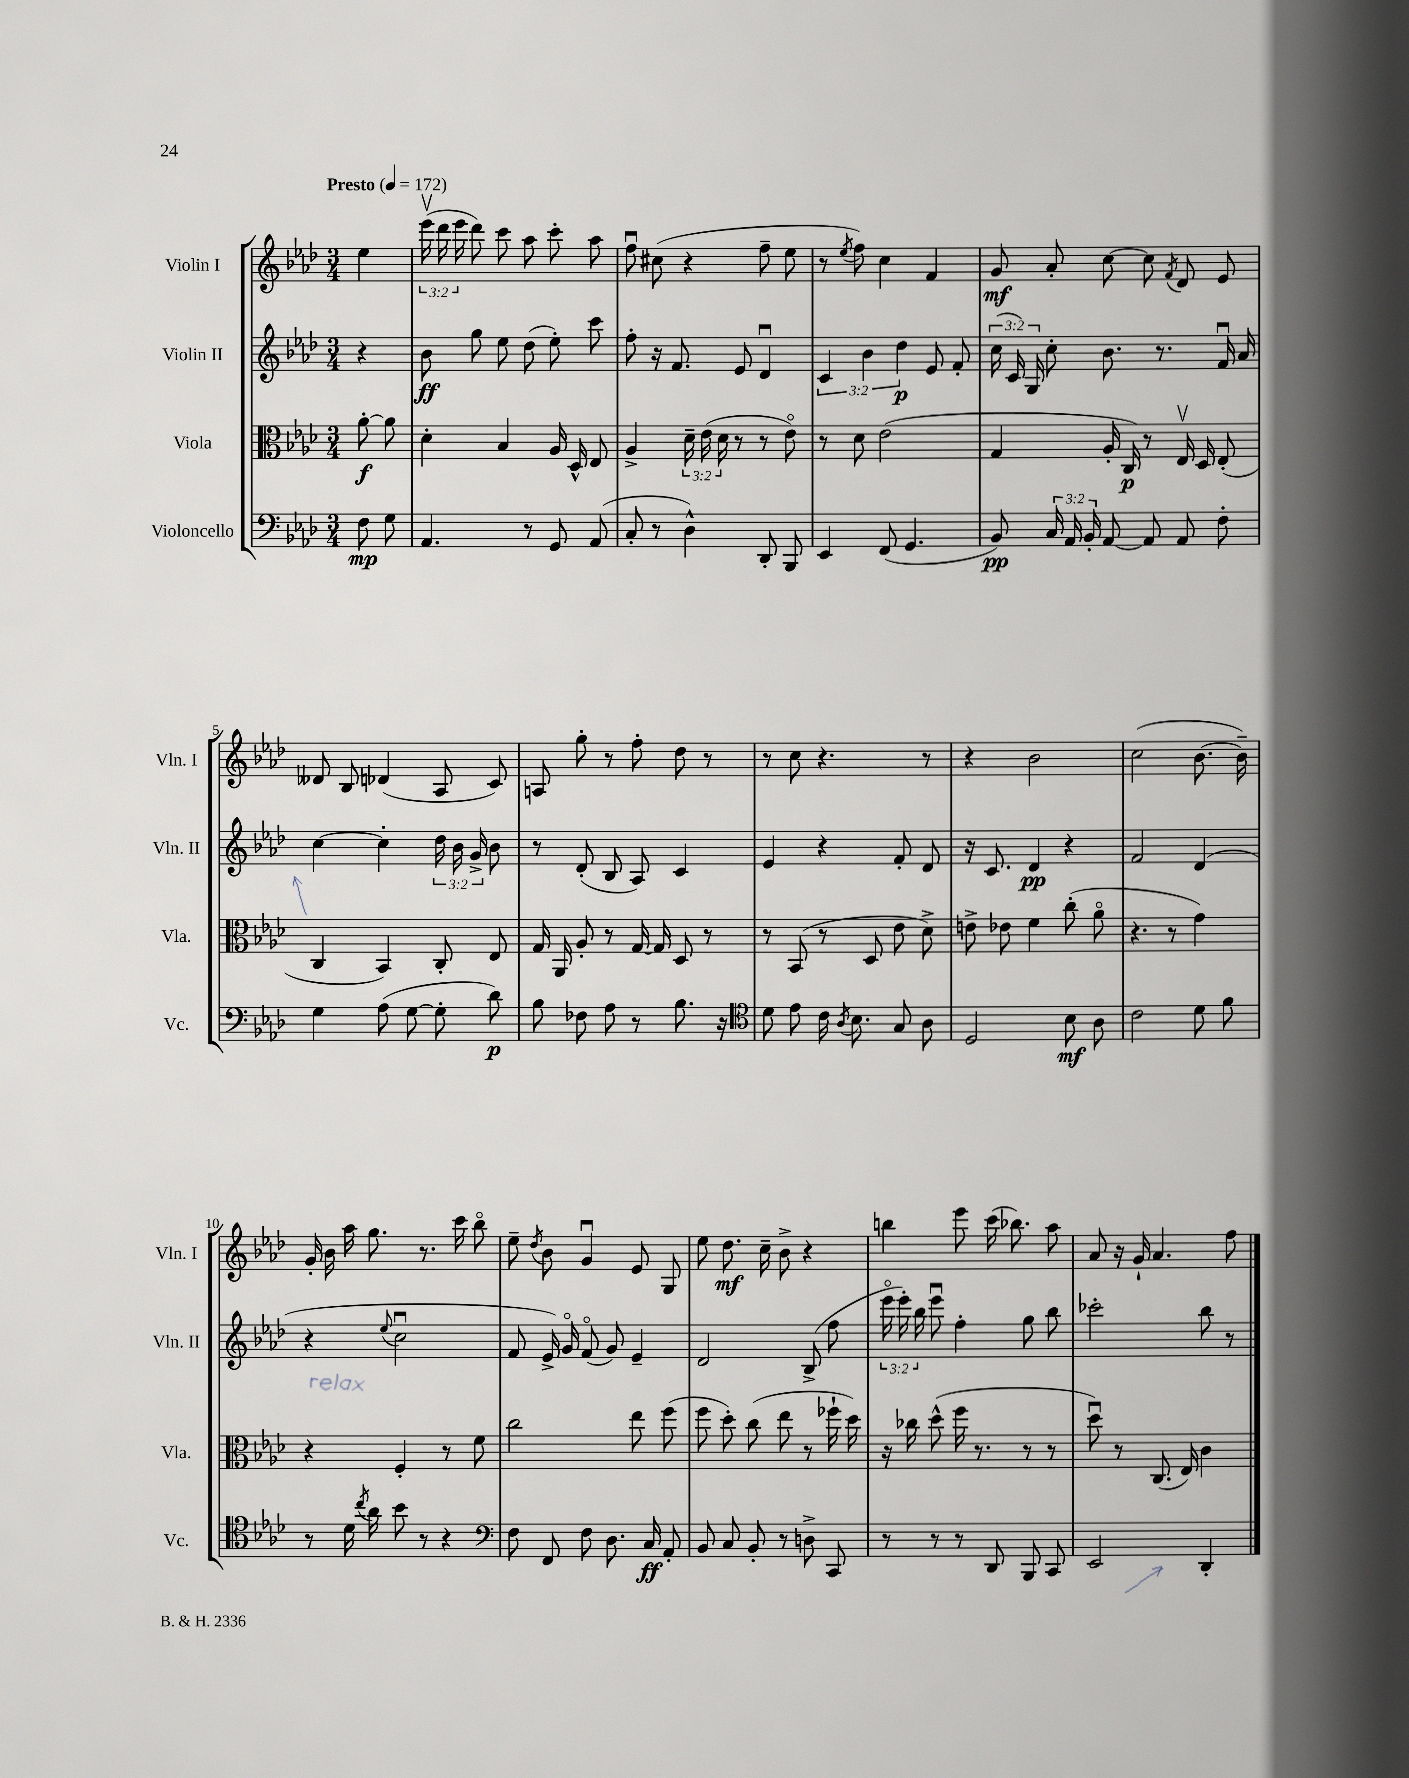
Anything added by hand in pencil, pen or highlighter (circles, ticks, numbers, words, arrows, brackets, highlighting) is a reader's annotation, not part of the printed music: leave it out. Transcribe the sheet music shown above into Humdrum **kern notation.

**kern	**kern	**kern	**kern
*staff4	*staff3	*staff2	*staff1
*clefF4	*clefC3	*clefG2	*clefG2
*k[b-e-a-d-]	*k[b-e-a-d-]	*k[b-e-a-d-]	*k[b-e-a-d-]
*M3/4	*M3/4	*M3/4	*M3/4
*MM172	*MM172	*MM172	*MM172
8F	[8a-'	4r	4ee-
8G	8a-]	.	.
=	=	=	=
4.AA-	4d-'	8b-	(24eee-v
.	.	.	24ddd-
.	.	.	24eee-
.	.	8gg	8ddd-)
.	4B-	8ee-	8ccc
8r	.	(8dd-	8aa-
8GG	16A-	8ee-')	8ccc'
.	16D-^^	.	.
(8AA-	8E-	8ccc	8aa-
=	=	=	=
8C'	4A-^	8ff'	8ffu
8r	.	16r	(8cc#
.	.	8.f	.
4D-^^)	24d-~	.	4r
.	(24e-	.	.
.	24d-	.	.
.	8r	8e-	.
8DD-'	8r	4d-u	8ff~
8BBB-	8e-o)	.	8ee-
=	=	=	=
4EE-	8r	6c	8r
.	.	.	8qee-
.	8d-	.	8ff)
.	.	6b-	.
(8FF	(2e-	.	4cc
.	.	6dd-	.
4.GG	.	.	.
.	.	8e-	4f
.	.	8f'	.
=	=	=	=
8BB-)	4G	(24cc	8g
.	.	24c)	.
.	.	24G	.
24C	.	8cc'	8a-'
24AA-	.	.	.
24BB-'	.	.	.
[8AA-	16A-'	8.b-	[8cc
.	16C)	.	.
8AA-]	8r	.	8cc]
.	.	8.r	.
.	.	.	8qf
8AA-	16E-v	.	8d-
.	16D-	.	.
8F'	(8E-'	16fu	8e-
.	.	16a-	.
=	=	=	=
4G	4C	[4cc	8d--
.	.	.	8B-
(8A-	4BB-)	4cc']	(4d-
[8G	.	.	.
8G']	8C'	24dd-	8A-
.	.	24b-	.
.	.	24g^	.
8d-)	8E-	8b-	8c)
=	=	=	=
8B-	16G	8r	8A
.	16AA-	.	.
8F-	8A-'	(8d-'	8gg'
8A-	8r	8B-	8r
8r	[16G	8A-)	8ff'
.	16G]	.	.
8.B-	8D-	4c	8dd-
.	8r	.	8r
16r	.	.	.
=	=	=	=
*clefC4	*	*	*
8d-	8r	4e-	8r
8e-	(8BB-	.	8cc
16c	8r	4r	4.r
8qA-	.	.	.
8.B-	.	.	.
.	8D-	.	.
8G	8e-	8f'	.
8A-	8d-^)	8d-	8r
=	=	=	=
2D-	8e^	16r	4r
.	.	8.c	.
.	8e-	.	.
.	4f	4d-	2b-
8B-	(8cc'	4r	.
8A-	8a-o	.	.
=	=	=	=
2c	4.r	2f	(2cc
.	8r	.	.
8d-	4g)	(4d-	[8.b-
8f	.	.	.
.	.	.	16b-~])
=	=	=	=
8r	4r	4r	16g'
.	.	.	16b-
16d-	.	.	16aa-
8qcc	.	.	.
16a-	.	.	8.gg
.	.	8qqee-	.
8b-	4F'	2ccu	.
8r	.	.	8.r
4r	8r	.	.
.	.	.	16ccc
.	8f	.	8bb-o
=	=	=	=
*clefF4	*	*	*
8F	2cc	8f	8ee-~
.	.	.	8qdd-
8FF	.	16e-^)	8b-
.	.	16go	.
8F	.	(8fo	4gu
8.D-	.	8g)	.
.	8ee-	4e-~	8e-
16C	.	.	.
8AA-'	(8ff	.	8G
=	=	=	=
8BB-	8ff	2d-	8ee-
8C	8dd-')	.	8.dd-
8BB-'	(8cc	.	.
.	.	.	16cc~
8r	8ee-	.	8b-^
8D^	8r	(8B-^	4r
8CC	16ff-`	8ff	.
.	16dd-)	.	.
=	=	=	=
8r	16r	24eee-o	4bb
.	.	24eee-')	.
.	16cc-	.	.
.	.	24bb-	.
8r	(8dd-^^	8eee-u	.
8r	16ff	4ff'	8eee-
.	8.r	.	.
8DD-	.	.	(16ccc
.	.	.	8.bb-)
8BBB-	8r	8gg	.
8CC	8r	8bb-	8aa-
=	=	=	=
2EE-	8dd-u)	2ccc-'	8a-
.	8r	.	16r
.	.	.	16g`
.	(8.C	.	4.a-
.	16E-)	.	.
4DD-'	4c	8bb-	.
.	.	8r	8ff
==	==	==	==
*-	*-	*-	*-
